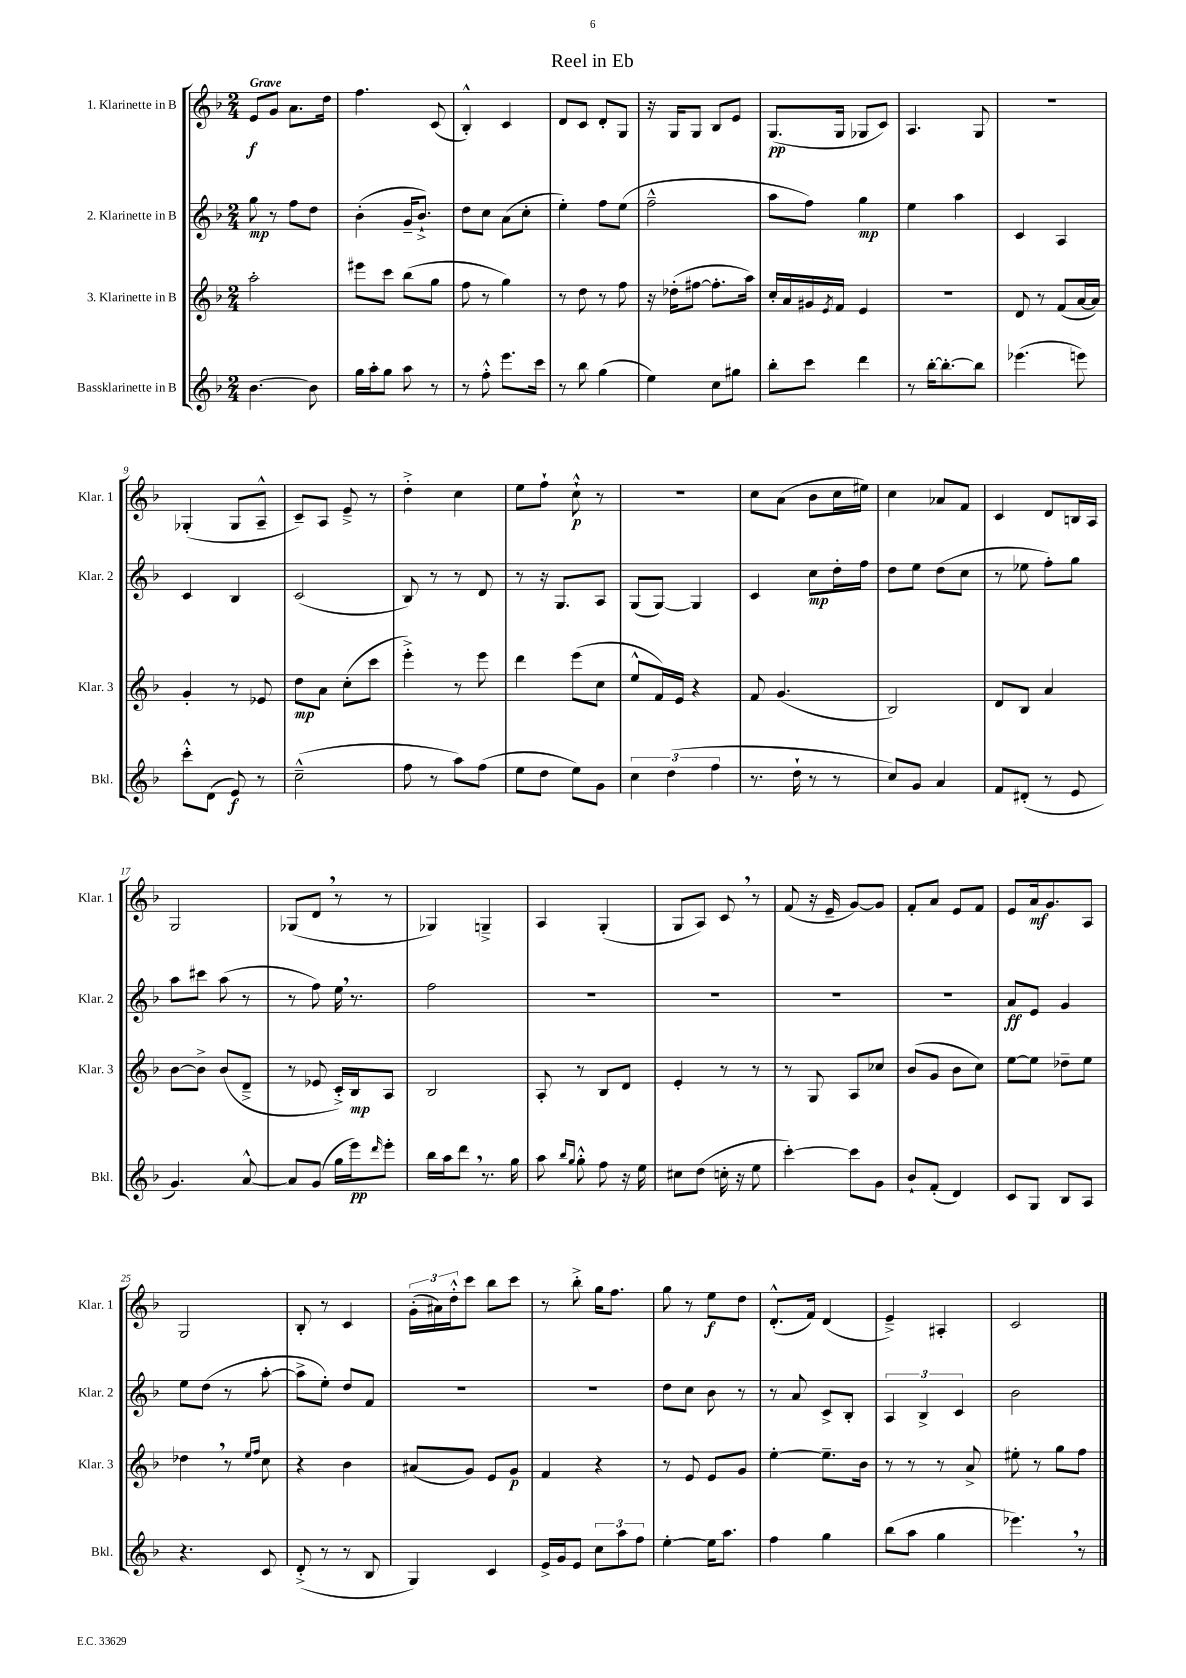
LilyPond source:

\header { title = "Reel in Eb" }
<<
\new StaffGroup <<
\new Staff = "s0" \with { instrumentName = "1. Klarinette in B" shortInstrumentName = "Klar. 1" } {
    \clef treble \key f \major \numericTimeSignature \time 2/4 \tempo "Grave"
    e'8\f g'8 a'8. d''16 |
    f''4. c'8( |
    bes4-.-^) c'4 |
    d'8 c'8 d'8-. g8 |
    r16 g16 g8 bes8 e'8 |
    g8.\pp( g16 ges8 c'8) |
    a4. g8 |
    r2 |
    ges4-.( ges8 a8---^ |
    c'8--) a8 e'8---> r8 |
    d''4-.-> c''4 |
    e''8 f''8-! c''8-!-^\p r8 |
    r2 |
    c''8 a'8( bes'8 c''16 eis''16) |
    c''4 aes'8 f'8 |
    c'4 d'8 b16 a16 |
    g2 |
    ges8( d'8 \breathe r8 r8 |
    ges4) g4---> |
    a4 g4-.( |
    g8 a8) c'8 \breathe r8 |
    f'8( r16 e'16-- g'8~) g'8 |
    f'8-. a'8 e'8 f'8 |
    e'8 a'16\mf g'8. a8 |
    g2 |
    bes8-. r8 c'4 |
    \tuplet 3/2 { g'16-.( ais'16) d''16-.-^ } c'''8 bes''8 c'''8 |
    r8 bes''8-.-> g''16 f''8. |
    g''8 r8 e''8\f d''8 |
    d'8.-.-^( f'16) d'4( |
    e'4--->) ais4-. |
    c'2 \bar "|." |
}
\new Staff = "s1" \with { instrumentName = "2. Klarinette in B" shortInstrumentName = "Klar. 2" } {
    \clef treble \key f \major \numericTimeSignature \time 2/4
    g''8\mp r8 f''8 d''8 |
    bes'4-.( g'16-- bes'8.-!->) |
    d''8 c''8 a'8( c''8-. |
    e''4-.) f''8 e''8( |
    f''2---^ |
    a''8 f''8) g''4\mp |
    e''4 a''4 |
    c'4 a4 |
    c'4 bes4 |
    c'2( |
    bes8) r8 r8 d'8 |
    r8 r16 g8. a8 |
    g8( g8~) g4 |
    c'4 c''8\mp d''16-. f''16 |
    d''8 e''8 d''8( c''8 |
    r8 ees''8 f''8-.) g''8 |
    a''8 cis'''8 a''8( r8 |
    r8 f''8) e''16 \breathe r8. |
    f''2 |
    R2 |
    R2 |
    R2 |
    R2 |
    a'8\ff e'8 g'4 |
    e''8 d''8( r8 a''8~-. |
    a''8-> e''8-.) d''8 f'8 |
    r2 |
    R2 |
    d''8 c''8 bes'8 r8 |
    r8 a'8 c'8-> bes8-. |
    \tuplet 3/2 { a4 bes4-> c'4 } |
    bes'2 \bar "|." |
}
\new Staff = "s2" \with { instrumentName = "3. Klarinette in B" shortInstrumentName = "Klar. 3" } {
    \clef treble \key f \major \numericTimeSignature \time 2/4
    a''2-. |
    eis'''8 c'''8 bes''8( g''8 |
    f''8 r8 g''4) |
    r8 d''8 r8 f''8 |
    r16 des''16-.( fis''8~ fis''8.-. a''16) |
    c''16-. a'16 gis'16 \acciaccatura { e'8 } f'16 e'4 |
    R2 |
    d'8 r8 f'8( a'16~ a'16) |
    g'4-. r8 ees'8 |
    d''8\mp a'8 c''8-.( c'''8 |
    e'''4-.->) r8 e'''8 |
    d'''4 e'''8( c''8 |
    e''8-^ f'16) e'16 r4 |
    f'8 g'4.( |
    bes2) |
    d'8 bes8 a'4 |
    bes'8~ bes'8-> bes'8( d'8---> |
    r8 ees'8 c'16-.->) bes16\mp a8 |
    bes2 |
    a8-. r8 bes8 d'8 |
    e'4-. r8 r8 |
    r8 g8 a8 ces''8 |
    bes'8( g'8 bes'8 c''8) |
    e''8~ e''8 des''8-- e''8 |
    des''4 \breathe r8 \grace { e''16 f''16 } c''8 |
    r4 bes'4 |
    ais'8( g'8) e'8 g'8\p |
    f'4 r4 |
    r8 e'8 e'8 g'8 |
    e''4~-. e''8.-- bes'16 |
    r8 r8 r8 a'8-> |
    eis''8-. r8 g''8 f''8 \bar "|." |
}
\new Staff = "s3" \with { instrumentName = "Bassklarinette in B" shortInstrumentName = "Bkl." } {
    \clef treble \key f \major \numericTimeSignature \time 2/4
    bes'4.~ bes'8 |
    g''16 a''16-. g''8 a''8 r8 |
    r8 f''8-.-^ e'''8. c'''16 |
    r8 bes''8 g''4( |
    e''4) c''8 gis''8 |
    bes''8-. c'''8 d'''4 |
    r8 bes''16~-. bes''8.~-. bes''8 |
    ees'''4.( e'''8) |
    c'''8-.-^ d'8( e'8\f) r8 |
    c''2---^( |
    f''8 r8 a''8) f''8( |
    e''8 d''8 e''8) g'8 |
    \tuplet 3/2 { c''4 d''4( f''4 } |
    r8. d''16-! r8 r8 |
    c''8) g'8 a'4 |
    f'8 dis'8-.( r8 e'8 |
    g'4.) a'8~-^ |
    a'8 g'8( g''16 e'''16\pp) \grace { d'''16 } e'''8-. |
    bes''16 a''16 d'''8 \breathe r8. g''16 |
    a''8 \grace { bes''16 g''16 } g''8-.-^ f''8 r16 e''16 |
    cis''8 d''8( c''16-. r16 e''8 |
    c'''4~-.) c'''8 g'8 |
    bes'8-! f'8-.( d'4) |
    c'8 g8 bes8 a8 |
    r4. c'8 |
    d'8-.->( r8 r8 bes8 |
    g4) c'4 |
    e'16-> g'16 e'8 \tuplet 3/2 { c''8 a''8 f''8 } |
    e''4~-. e''16 a''8. |
    f''4 g''4 |
    bes''8( a''8 g''4 |
    ees'''4.) \breathe r8 \bar "|." |
}
>>
>>
